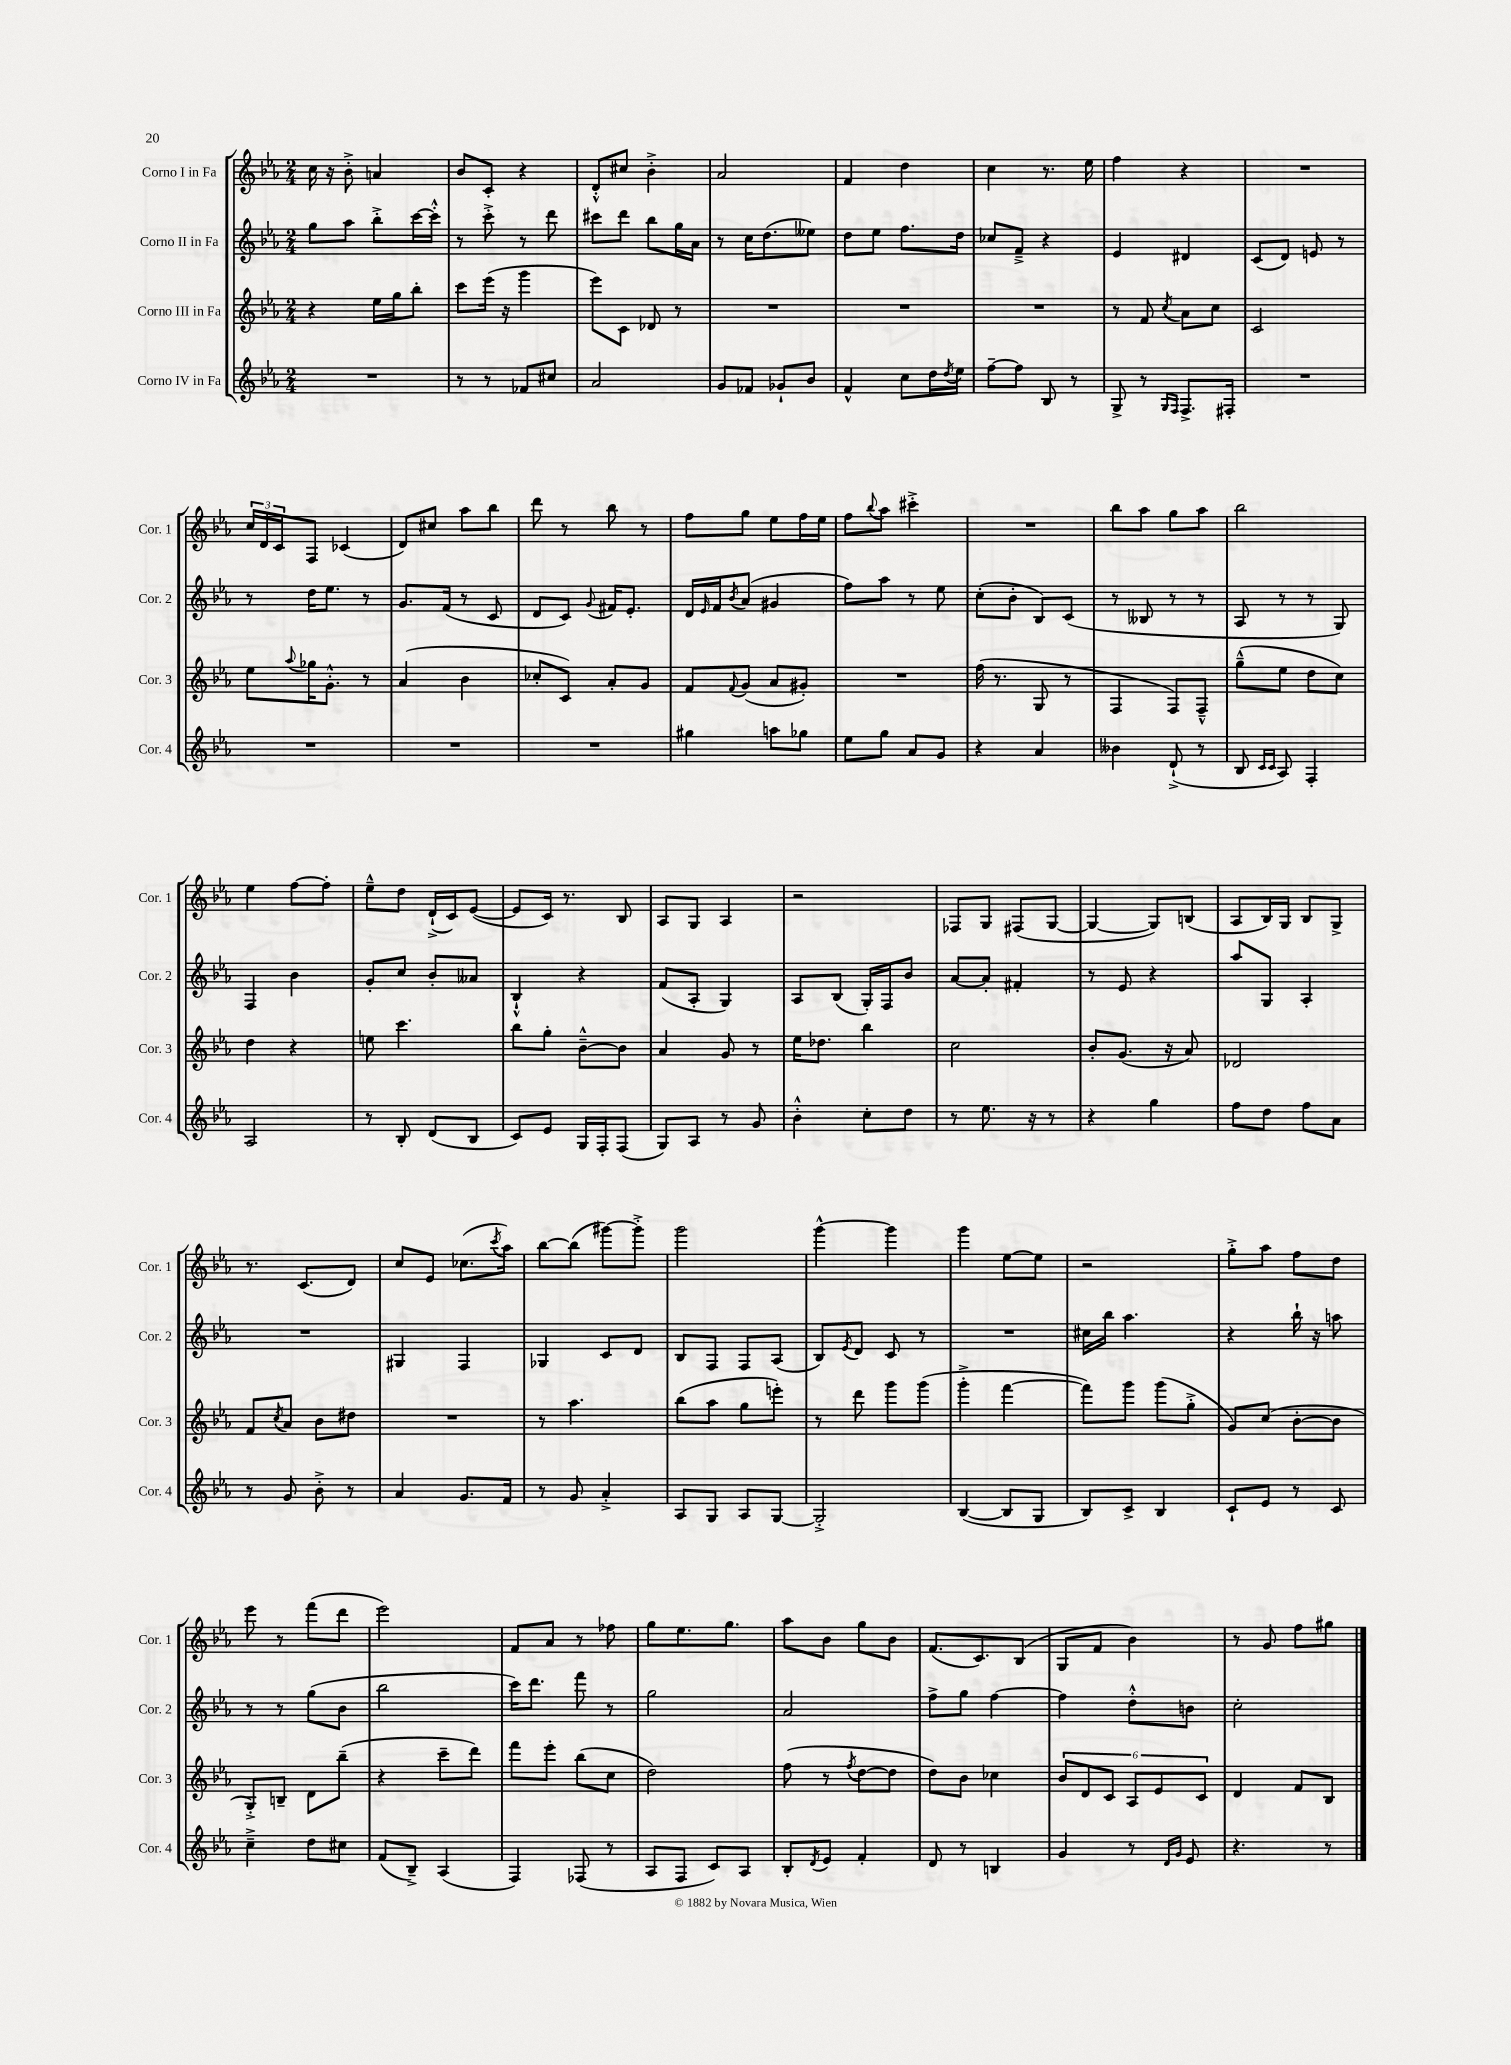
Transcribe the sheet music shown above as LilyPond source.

<<
\new StaffGroup <<
\new Staff = "s0" \with { instrumentName = "Corno I in Fa" shortInstrumentName = "Cor. 1" } {
    \clef treble \key ees \major \numericTimeSignature \time 2/4
    c''16 r16 bes'8-.-> a'4 |
    bes'8 c'8-. r4 |
    d'8-.-^ cis''8 bes'4-.-> |
    aes'2 |
    f'4 d''4 |
    c''4 r8. ees''16 |
    f''4 r4 |
    R2 |
    \tuplet 3/2 { c''16 d'16 c'16 } f8 ces'4( |
    d'8) cis''8 aes''8 bes''8 |
    d'''8 r8 bes''8 r8 |
    f''8 g''8 ees''8 f''16 ees''16 |
    f''8 \appoggiatura { bes''8 } aes''8 cis'''4-.-> |
    R2 |
    bes''8 aes''8 g''8 aes''8 |
    bes''2 |
    ees''4 f''8~ f''8-. |
    ees''8---^ d''8 d'16-!->( c'16) ees'8~( |
    ees'8 c'16) r8. bes8 |
    aes8 g8 aes4 |
    r2 |
    fes8 g8 fis8( g8~ |
    g4~ g8) b8( |
    aes8 bes16) g16 bes8 g8-> |
    r8. c'8.( d'8) |
    c''8 ees'8 ces''8.( \acciaccatura { c'''8 } aes''16) |
    bes''8~ bes''8( gis'''8~) gis'''8-.-> |
    g'''2 |
    g'''4~-^ g'''4 |
    g'''4 ees''8~ ees''8 |
    r2 |
    g''8-.-> aes''8 f''8 d''8 |
    ees'''8 r8 f'''8( d'''8 |
    ees'''2) |
    f'8 aes'8 r8 fes''8 |
    g''8 ees''8. g''8. |
    aes''8 bes'8 g''8 bes'8 |
    f'8.( c'8.) bes8( |
    g8 f'8 bes'4) |
    r8 g'8 f''8 gis''8 \bar "|." |
}
\new Staff = "s1" \with { instrumentName = "Corno II in Fa" shortInstrumentName = "Cor. 2" } {
    \clef treble \key ees \major \numericTimeSignature \time 2/4
    g''8 aes''8 bes''8-.-> c'''16~ c'''16-.-^ |
    r8 c'''8-.-> r8 d'''8 |
    cis'''8 d'''8 bes''8 g''16 aes'16 |
    r8 c''16 d''8.( eeses''8) |
    d''8 ees''8 f''8. d''16 |
    ces''8 f'8---> r4 |
    ees'4 dis'4 |
    c'8( d'8) e'8 r8 |
    r8 d''16 ees''8. r8 |
    g'8. f'16( r8 c'8 |
    d'8 c'8) \appoggiatura { g'8 } fis'16 ees'8.-. |
    d'16 \grace { ees'16 } f'16 \acciaccatura { bes'8 } aes'8( gis'4 |
    f''8) aes''8 r8 ees''8 |
    c''8-.( bes'8-. bes8) c'8( |
    r8 beses8 r8 r8 |
    aes8 r8 r8 g8) |
    f4 bes'4 |
    g'8-. c''8 bes'8-. aeses'8 |
    bes4-!-^ r4 |
    f'8( aes8-. g4) |
    aes8 bes8( g16-.) f16 bes'8 |
    aes'8~ aes'8-. fis'4-. |
    r8 ees'8 r4 |
    aes''8 g8 aes4-. |
    R2 |
    gis4 f4 |
    ges4 c'8 d'8 |
    bes8 f8 f8 aes8( |
    bes8) \acciaccatura { ees'8 } d'8 c'8 r8 |
    R2 |
    cis''16 bes''16 aes''4. |
    r4 bes''16-! r16 a''8 |
    r8 r8 g''8( bes'8 |
    bes''2 |
    c'''16) d'''8. f'''8 r8 |
    g''2 |
    aes'2 |
    f''8-> g''8 f''4~ |
    f''4 d''8-.-^ b'8 |
    c''2-. \bar "|." |
}
\new Staff = "s2" \with { instrumentName = "Corno III in Fa" shortInstrumentName = "Cor. 3" } {
    \clef treble \key ees \major \numericTimeSignature \time 2/4
    r4 ees''16 g''16 bes''8-. |
    c'''8 ees'''16( r16 g'''4 |
    ees'''8) c'8 des'8 r8 |
    R2 |
    R2 |
    R2 |
    r8 f'8 \acciaccatura { c''8 } aes'8 c''8 |
    c'2 |
    ees''8 \appoggiatura { aes''8 } ges''16 g'8.-.-^ r8 |
    aes'4( bes'4 |
    ces''8-. c'8) aes'8-. g'8 |
    f'8 \appoggiatura { f'8 } g'8( aes'8 gis'8-.) |
    R2 |
    f''16( r8. g8 r8 |
    f4 f8) f8---^ |
    g''8---^( ees''8 d''8 c''8) |
    d''4 r4 |
    e''8 c'''4. |
    bes''8 g''8-. bes'8~---^ bes'8 |
    aes'4 g'8 r8 |
    ees''16 des''8. bes''4 |
    c''2 |
    bes'8-. g'8.( r16 aes'8) |
    des'2 |
    f'8 \acciaccatura { c''8 } aes'8 bes'8 dis''8 |
    R2 |
    r8 aes''4. |
    bes''8( aes''8 g''8 e'''8-.) |
    r8 d'''8 g'''8 g'''8( |
    g'''4-.-> f'''4~ |
    f'''8) g'''8 g'''8( g''8-.-> |
    g'8) c''8( bes'8~-. bes'8 |
    g8-.->) b8-- d'8 bes''8--( |
    r4 c'''8-- d'''8) |
    f'''8 ees'''8-. bes''8( c''8 |
    d''2) |
    f''8( r8 \acciaccatura { f''8 } d''8~ d''8 |
    d''8) bes'8 ces''4 |
    \tuplet 6/4 { bes'8 d'8 c'8 aes8 ees'8 c'8 } |
    d'4 f'8 bes8 \bar "|." |
}
\new Staff = "s3" \with { instrumentName = "Corno IV in Fa" shortInstrumentName = "Cor. 4" } {
    \clef treble \key ees \major \numericTimeSignature \time 2/4
    R2 |
    r8 r8 fes'8 cis''8 |
    aes'2 |
    g'8 fes'8 ges'8-! bes'8 |
    f'4-^ c''8 d''16 \acciaccatura { d''8 } ees''16 |
    f''8~-- f''8 bes8 r8 |
    g8-> r8 \grace { g16 f16 } f8.-> fis16-. |
    R2 |
    R2 |
    R2 |
    R2 |
    gis''4 a''8 ges''8 |
    ees''8 g''8 aes'8 g'8 |
    r4 aes'4 |
    beses'4 d'8-!->( r8 |
    bes8 \grace { c'16 c'16 } aes8) f4-. |
    aes2 |
    r8 bes8-. d'8( bes8 |
    c'8) ees'8 g16 f16-. f8( |
    g8) aes8 r8 g'8 |
    bes'4-.-^ c''8-. d''8 |
    r8 ees''8. r16 r8 |
    r4 g''4 |
    f''8 d''8 f''8 aes'8 |
    r8 g'8 bes'8-.-> r8 |
    aes'4 g'8. f'16 |
    r8 g'8 aes'4-.-> |
    aes8 g8 aes8 g8~ |
    g2-.-> |
    bes4~( bes8 g8 |
    bes8) c'8-> bes4 |
    c'8-! ees'8 r8 c'8 |
    c''4---> d''8 cis''8 |
    f'8( bes8--->) aes4( |
    f4) fes8( r8 |
    aes8 f8 c'8) aes8 |
    bes8-. \acciaccatura { d'8 } ees'8 f'4-. |
    d'8 r8 b4 |
    g'4 r8 \grace { d'16 g'16 } ees'8 |
    r4. r8 \bar "|." |
}
>>
>>
\layout { \context { \Score \remove "Bar_number_engraver" } }
